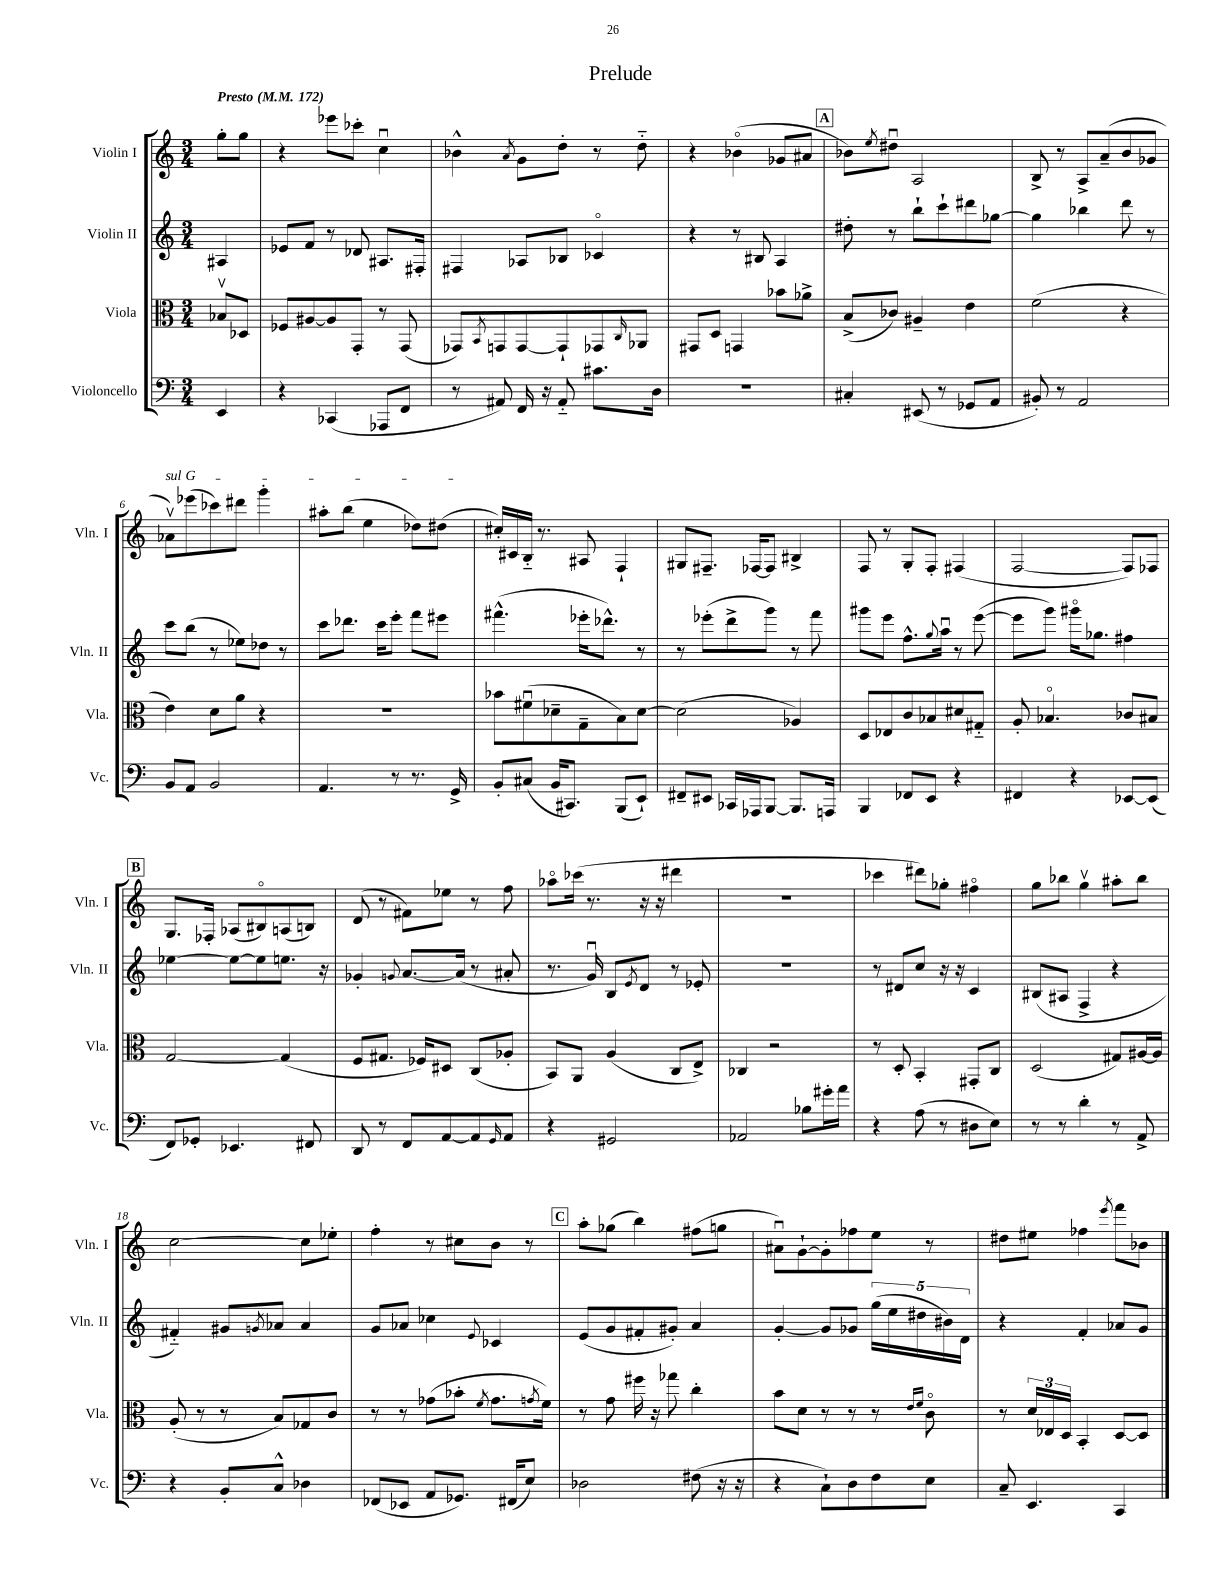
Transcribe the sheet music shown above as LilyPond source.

\header { title = "Prelude" }
<<
\new StaffGroup <<
\new Staff = "s0" \with { instrumentName = "Violin I" shortInstrumentName = "Vln. I" } {
    \clef treble \key c \major \numericTimeSignature \time 3/4 \partial 4 \tempo "Presto" 4 = 172
    g''8-. g''8 |
    r4 ees'''8 ces'''8-. c''4\downbow |
    bes'4-^ \acciaccatura { a'8 } g'8 d''8-. r8 d''8-_ |
    r4 bes'4\flageolet( ges'8 ais'8 |
    \mark \markup { \box "A" } bes'8) \acciaccatura { e''8 } dis''8\downbow a2 |
    b8-> r8 a8-> a'8--( b'8 ges'8 |
    \once \override TextSpanner.bound-details.left.text = \markup { \italic "sul G" } aes'8\upbow\startTextSpan) ees'''8( ces'''8) dis'''8 g'''4-. |
    ais''8-. b''8( e''4 des''8) dis''8\stopTextSpan( |
    cis''16-.) cis'16 b16-_ r8. ais8 f4-! |
    gis8 fis8.-- fes16~ fes8 bis4-> |
    f8 r8 g8-. f8-. fis4( |
    f2~ f8) fes8 |
    \mark \markup { \box "B" } g8. fes16-. aes8( bis8\flageolet) a8( b8) |
    d'8( r8 fis'8) ees''8 r8 f''8 |
    aes''8\flageolet ces'''16( r8. r16 r16 dis'''4 |
    R2. |
    ces'''4 dis'''8) ges''8-. fis''4\flageolet |
    g''8 bes''8 g''4\upbow ais''8-. bes''8 |
    c''2~ c''8 ees''8-. |
    f''4-. r8 cis''8 b'8 r8 |
    \mark \markup { \box "C" } a''8-. ges''8( b''4) fis''8( g''8 |
    ais'8\downbow) g'8~-! g'8-. fes''8 e''8 r8 |
    dis''8 eis''8 fes''4 \acciaccatura { e'''8 } f'''8 bes'8 \bar "|." |
}
\new Staff = "s1" \with { instrumentName = "Violin II" shortInstrumentName = "Vln. II" } {
    \clef treble \key c \major \numericTimeSignature \time 3/4 \partial 4
    ais4 |
    ees'8 f'8 r8 des'8 ais8. fis16-. |
    fis4 aes8 bes8 ces'4\flageolet |
    r4 r8 bis8 a4 |
    \mark \markup { \box "A" } dis''8-. r8 b''8-! c'''8-! dis'''8 ges''8~ |
    ges''4 bes''4 d'''8 r8 |
    c'''8 b''8( r8 ees''8) des''8 r8 |
    c'''8 des'''8. c'''16 e'''8-. f'''8 eis'''8 |
    fis'''4.-^( ees'''16-. des'''8.-^) r8 |
    r8 ees'''8-.( d'''8-> g'''8) r8 f'''8 |
    gis'''8 e'''8 f''8.-^ \appoggiatura { g''8 } a''16\downbow r8 e'''8~( |
    e'''8 g'''8) gis'''16\flageolet ges''8. fis''4 |
    \mark \markup { \box "B" } ees''4~ ees''8~ ees''8 e''8. r16 |
    ges'4-. \appoggiatura { g'8 } a'8.~ a'16( r8 ais'8-. |
    r8. g'16\downbow) b8 \acciaccatura { e'8 } d'8 r8 ees'8-. |
    R2. |
    r8 dis'8 c''8 r16 r16 c'4 |
    bis8( ais8 f4-> r4 |
    fis'4-_) gis'8 \acciaccatura { g'8 } aes'8 aes'4 |
    g'8 aes'8 ces''4 \appoggiatura { e'8 } ces'4 |
    \mark \markup { \box "C" } e'8( g'8 fis'8-. gis'8-.) a'4 |
    g'4~-. g'8 ges'8 \tuplet 5/4 { g''16( e''16 dis''16 bis'16) d'16 } |
    r4 f'4-. aes'8 g'8 \bar "|." |
}
\new Staff = "s2" \with { instrumentName = "Viola" shortInstrumentName = "Vla." } {
    \clef alto \key c \major \numericTimeSignature \time 3/4 \partial 4
    bes8\upbow des8 |
    fes8 ais8~ ais8 g,8-. r8 g,8( |
    ges,8) \acciaccatura { b,8 } g,8 g,8~ g,8-! ges,8 \grace { c16 } aes,8 |
    gis,8 d8 g,4 bes'8 aes'8-> |
    \mark \markup { \box "A" } b8->( ces'8) ais4-- e'4 |
    f'2( r4 |
    e'4) d'8 a'8 r4 |
    R2. |
    bes'8 fis'8\downbow( des'8-- g8-- b8) des'8~ |
    des'2( aes4) |
    d8 ees8 c'8 bes8 dis'8 gis8-_ |
    a8-. bes4.\flageolet ces'8 bis8 |
    \mark \markup { \box "B" } g2~ g4( |
    f8 gis8. fes16) dis8 c8( aes8-. |
    b,8) a,8 a4( c8 e8->) |
    ces4 r2 |
    r8 d8-. b,4-. gis,8-. c8 |
    d2( gis8) ais16~ ais16 |
    a8-.( r8 r8 b8) ges8 c'8 |
    r8 r8 ges'8( bes'8-. \acciaccatura { f'8 } ges'8. \acciaccatura { g'8 } f'16) |
    \mark \markup { \box "C" } r8 g'8 fis''16 r16 ges''8 c''4-. |
    b'8 d'8 r8 r8 r8 \grace { e'16 f'16 } c'8\flageolet |
    r8 \tuplet 3/2 { d'16 ees16 d16 } b,4-. d8~ d8 \bar "|." |
}
\new Staff = "s3" \with { instrumentName = "Violoncello" shortInstrumentName = "Vc." } {
    \clef bass \key c \major \numericTimeSignature \time 3/4 \partial 4
    e,4 |
    r4 ces,4( aes,,8 f,8 |
    r8 ais,8) f,16 r16 ais,8-_ cis'8. d16 |
    R2. |
    \mark \markup { \box "A" } cis4-. eis,8( r8 ges,8 a,8 |
    bis,8-.) r8 a,2 |
    b,8 a,8 b,2 |
    a,4. r8 r8. g,16-> |
    b,8-. cis8( b,16 cis,8.) b,,8( e,8-!) |
    fis,8-- eis,8 ces,16 aes,,16 b,,8~ b,,8. a,,16 |
    b,,4 fes,8 e,8 r4 |
    fis,4 r4 ees,8~ ees,8( |
    \mark \markup { \box "B" } f,8) ges,8-. ees,4. fis,8 |
    d,8 r8 f,8 a,8~ a,8 \grace { g,16 } a,8 |
    r4 gis,2 |
    aes,2 bes8 gis'16-. a'16 |
    r4 a8( r8 dis8 e8) |
    r8 r8 d'4-. r8 a,8-> |
    r4 b,8-. c8-^ des4 |
    fes,8( ees,8 a,8 ges,8.) fis,16( e8) |
    \mark \markup { \box "C" } des2 fis8( r16 r16 |
    r4 c8-!) d8 f8 e8 |
    c8-- e,4. c,4 \bar "|." |
}
>>
>>
